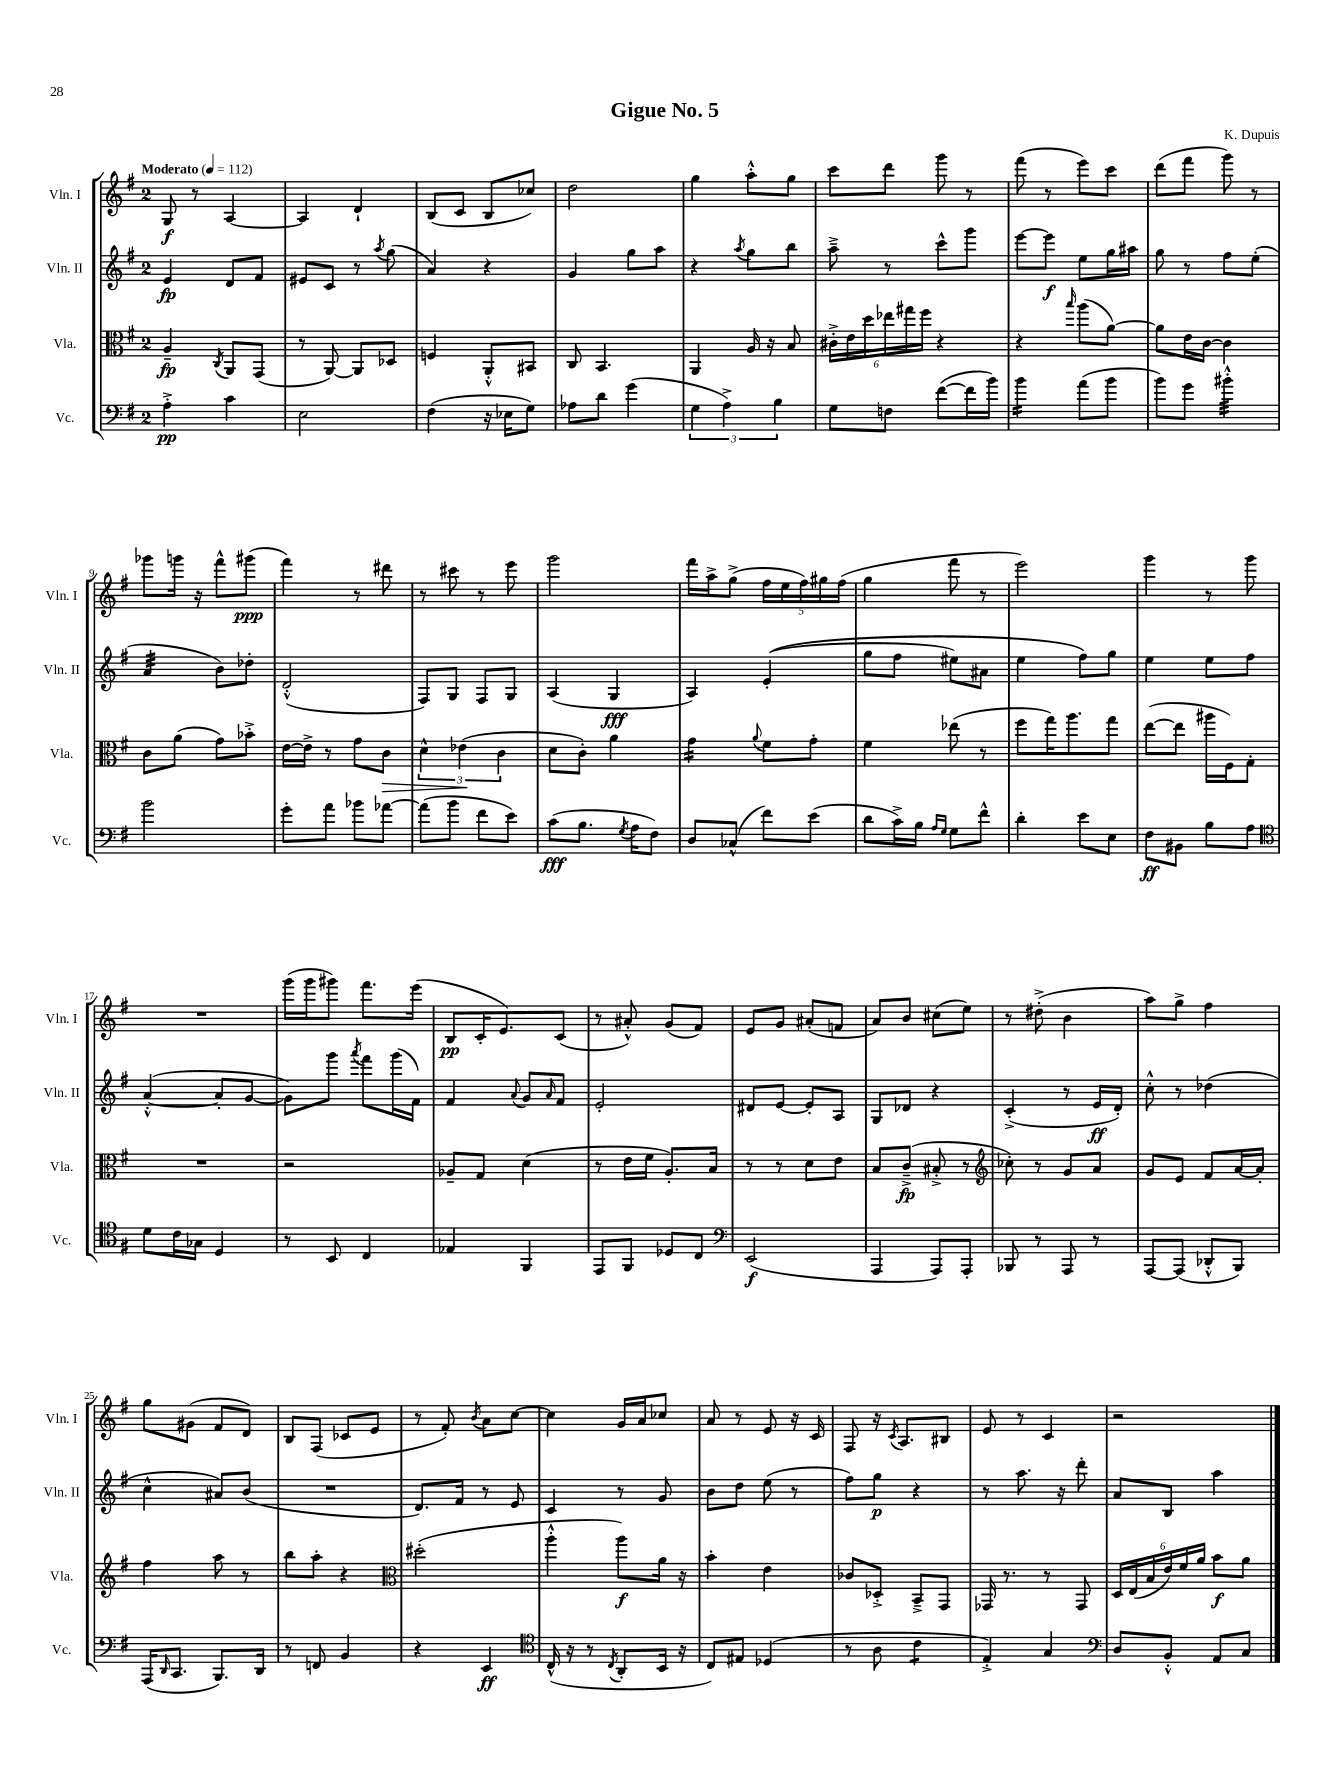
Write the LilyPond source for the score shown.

\header { title = "Gigue No. 5" composer = "K. Dupuis" }
<<
\new StaffGroup <<
\new Staff = "s0" \with { instrumentName = "Vln. I" shortInstrumentName = "Vln. I" } {
    \clef treble \key g \major \once \override Staff.TimeSignature.style = #'single-digit \time 2/4 \tempo "Moderato" 4 = 112
    g8\f r8 a4~ |
    a4 d'4-! |
    b8( c'8 b8 ces''8) |
    d''2 |
    g''4 a''8-.-^ g''8 |
    c'''8 d'''8 g'''8 r8 |
    fis'''8( r8 e'''8) c'''8 |
    d'''8( fis'''8 g'''8) r8 |
    ges'''8 g'''16 r16 fis'''8-^ gis'''8\ppp( |
    fis'''4) r8 dis'''8 |
    r8 cis'''8 r8 e'''8 |
    g'''2 |
    fis'''16 a''16-> g''8->( \tuplet 5/4 { fis''16 e''16 fis''16) gis''16 fis''16( } |
    g''4 fis'''8 r8 |
    e'''2) |
    g'''4 r8 g'''8 |
    R2 |
    g'''16( g'''16 gis'''8) fis'''8. e'''16( |
    b8\pp c'16-. e'8.) c'8( |
    r8 ais'8-.-^) g'8( fis'8) |
    e'8 g'8 ais'8-.( f'8 |
    a'8) b'8 cis''8( e''8) |
    r8 dis''8-.->( b'4 |
    a''8) g''8-> fis''4 |
    g''8 gis'8( fis'8 d'8) |
    b8 fis8( ces'8 e'8 |
    r8 fis'8-.) \acciaccatura { b'8 } a'8 c''8~ |
    c''4 g'16 a'16 ces''8 |
    a'8 r8 e'8 r16 c'16 |
    fis8 r16 \acciaccatura { c'8 } a8. bis8 |
    e'8 r8 c'4 |
    r2 \bar "|." |
}
\new Staff = "s1" \with { instrumentName = "Vln. II" shortInstrumentName = "Vln. II" } {
    \clef treble \key g \major \once \override Staff.TimeSignature.style = #'single-digit \time 2/4
    e'4\fp d'8 fis'8 |
    eis'8 c'8 r8 \acciaccatura { a''8 } g''8( |
    a'4) r4 |
    g'4 g''8 a''8 |
    r4 \acciaccatura { a''8 } g''8 b''8 |
    a''8---> r8 c'''8-^ g'''8 |
    e'''8~ e'''8\f e''8 g''16 ais''16 |
    g''8 r8 fis''8 e''8-.( |
    a'4:32 b'8) des''8-. |
    d'2-.-^( |
    fis8) g8 fis8 g8 |
    a4( g4\fff |
    a4) e'4-.(\( |
    g''8 fis''8 eis''8) ais'8 |
    e''4 fis''8\) g''8 |
    e''4 e''8 fis''8 |
    a'4~-.-^( a'8-. g'8~ |
    g'8) g'''8 \acciaccatura { a'''8 } fis'''8 g'''16( fis'16) |
    fis'4 \appoggiatura { a'8 } g'8 \grace { a'16 } fis'8 |
    e'2-. |
    dis'8 e'8~ e'8-. a8 |
    g8 des'8 r4 |
    c'4-.->( r8 e'16\ff d'16-.) |
    c''8-.-^ r8 des''4( |
    c''4-^ ais'8) b'8( |
    R2 |
    d'8.) fis'16 r8 e'8 |
    c'4 r8 g'8 |
    b'8 d''8 e''8( r8 |
    fis''8) g''8\p r4 |
    r8 a''8. r16 d'''8-. |
    a'8 b8 a''4 \bar "|." |
}
\new Staff = "s2" \with { instrumentName = "Vla." shortInstrumentName = "Vla." } {
    \clef alto \key g \major \once \override Staff.TimeSignature.style = #'single-digit \time 2/4
    a4--\fp \acciaccatura { c8 } a,8 g,8( |
    r8 a,8~) a,8 des8 |
    f4 a,8-.-^ bis,8 |
    c8 b,4. |
    a,4 a16 r16 b8 |
    \tuplet 6/4 { cis'16-.-> e'16 d''16 ees''16 gis''16 fis''16 } r4 |
    r4 \grace { b''16 } a''8( a'8~) |
    a'8 e'16 c'16~ c'4 |
    c'8 a'8( g'8) bes'8-.-> |
    e'16~ e'16-> r8 g'8 c'8\> |
    \tuplet 3/2 { d'4-^ ees'4\!( c'4 } |
    d'8 c'8-.) a'4 |
    g'4:16 \appoggiatura { a'8 } fis'8 g'8-. |
    fis'4 ees''8( r8 |
    fis''8 g''16) a''8. g''8 |
    e''8~( e''8 ais''16 fis16) g8-. |
    R2 |
    r2 |
    aes8-- g8 d'4( |
    r8 e'16 fis'16 a8.-.) b16 |
    r8 r8 d'8 e'8 |
    b8 c'8--->\fp( bis8-.-> r8 |
    \clef treble ces''8-.) r8 g'8 a'8 |
    g'8 e'8 fis'8 a'16~ a'16-. |
    fis''4 a''8 r8 |
    b''8 a''8-. r4 |
    \clef alto dis''2-.( |
    a''4-.-^ a''8\f) a'16 r16 |
    b'4-. e'4 |
    ces'8 des8-.-> b,8---> g,8 |
    ges,16 r8. r8 ges,8 |
    \tuplet 6/4 { d16 e16( b16 e'16) fis'16 a'16 } b'8\f a'8 \bar "|." |
}
\new Staff = "s3" \with { instrumentName = "Vc." shortInstrumentName = "Vc." } {
    \clef bass \key g \major \once \override Staff.TimeSignature.style = #'single-digit \time 2/4
    a4-.->\pp c'4 |
    e2 |
    fis4( r16 ees16 g8) |
    aes8 d'8 g'4( |
    \tuplet 3/2 { g4 a4->) b4 } |
    g8 f8 fis'8~( fis'16 b'16) |
    b'4:16 a'8( b'8 |
    b'8) g'8 bis'4:32-.-^ |
    b'2 |
    g'8-. a'8 bes'8 aes'8~ |
    aes'8( b'8 fis'8 e'8) |
    c'8\fff( b8. \acciaccatura { g8 } a16 fis8) |
    d8 ces8-^( fis'8) e'8( |
    d'8 c'16->) b16 \grace { a16 g16 } g8 fis'8-^ |
    d'4-. e'8 e8 |
    fis8\ff bis,8 b8 a8 |
    \clef tenor d'8 c'16 ges16 d4 |
    r8 b,8 c4 |
    ees4 fis,4 |
    e,8 fis,8 des8 c8 |
    \clef bass e,2\f( |
    a,,4 a,,8) a,,8-. |
    bes,,8 r8 a,,8 r8 |
    a,,8~ a,,8( des,8-.-^ b,,8) |
    a,,16( \grace { d,16 } c,8. b,,8.) d,16 |
    r8 f,8 b,4 |
    r4 e,4\ff |
    \clef tenor c16-^( r16 r8 \acciaccatura { c8 } a,8-. b,16 r16 |
    c8) eis8 des4( |
    r8 a8 c'4:8 |
    e4-.->) g4 |
    \clef bass d8 b,8-.-^ a,8 c8 \bar "|." |
}
>>
>>
